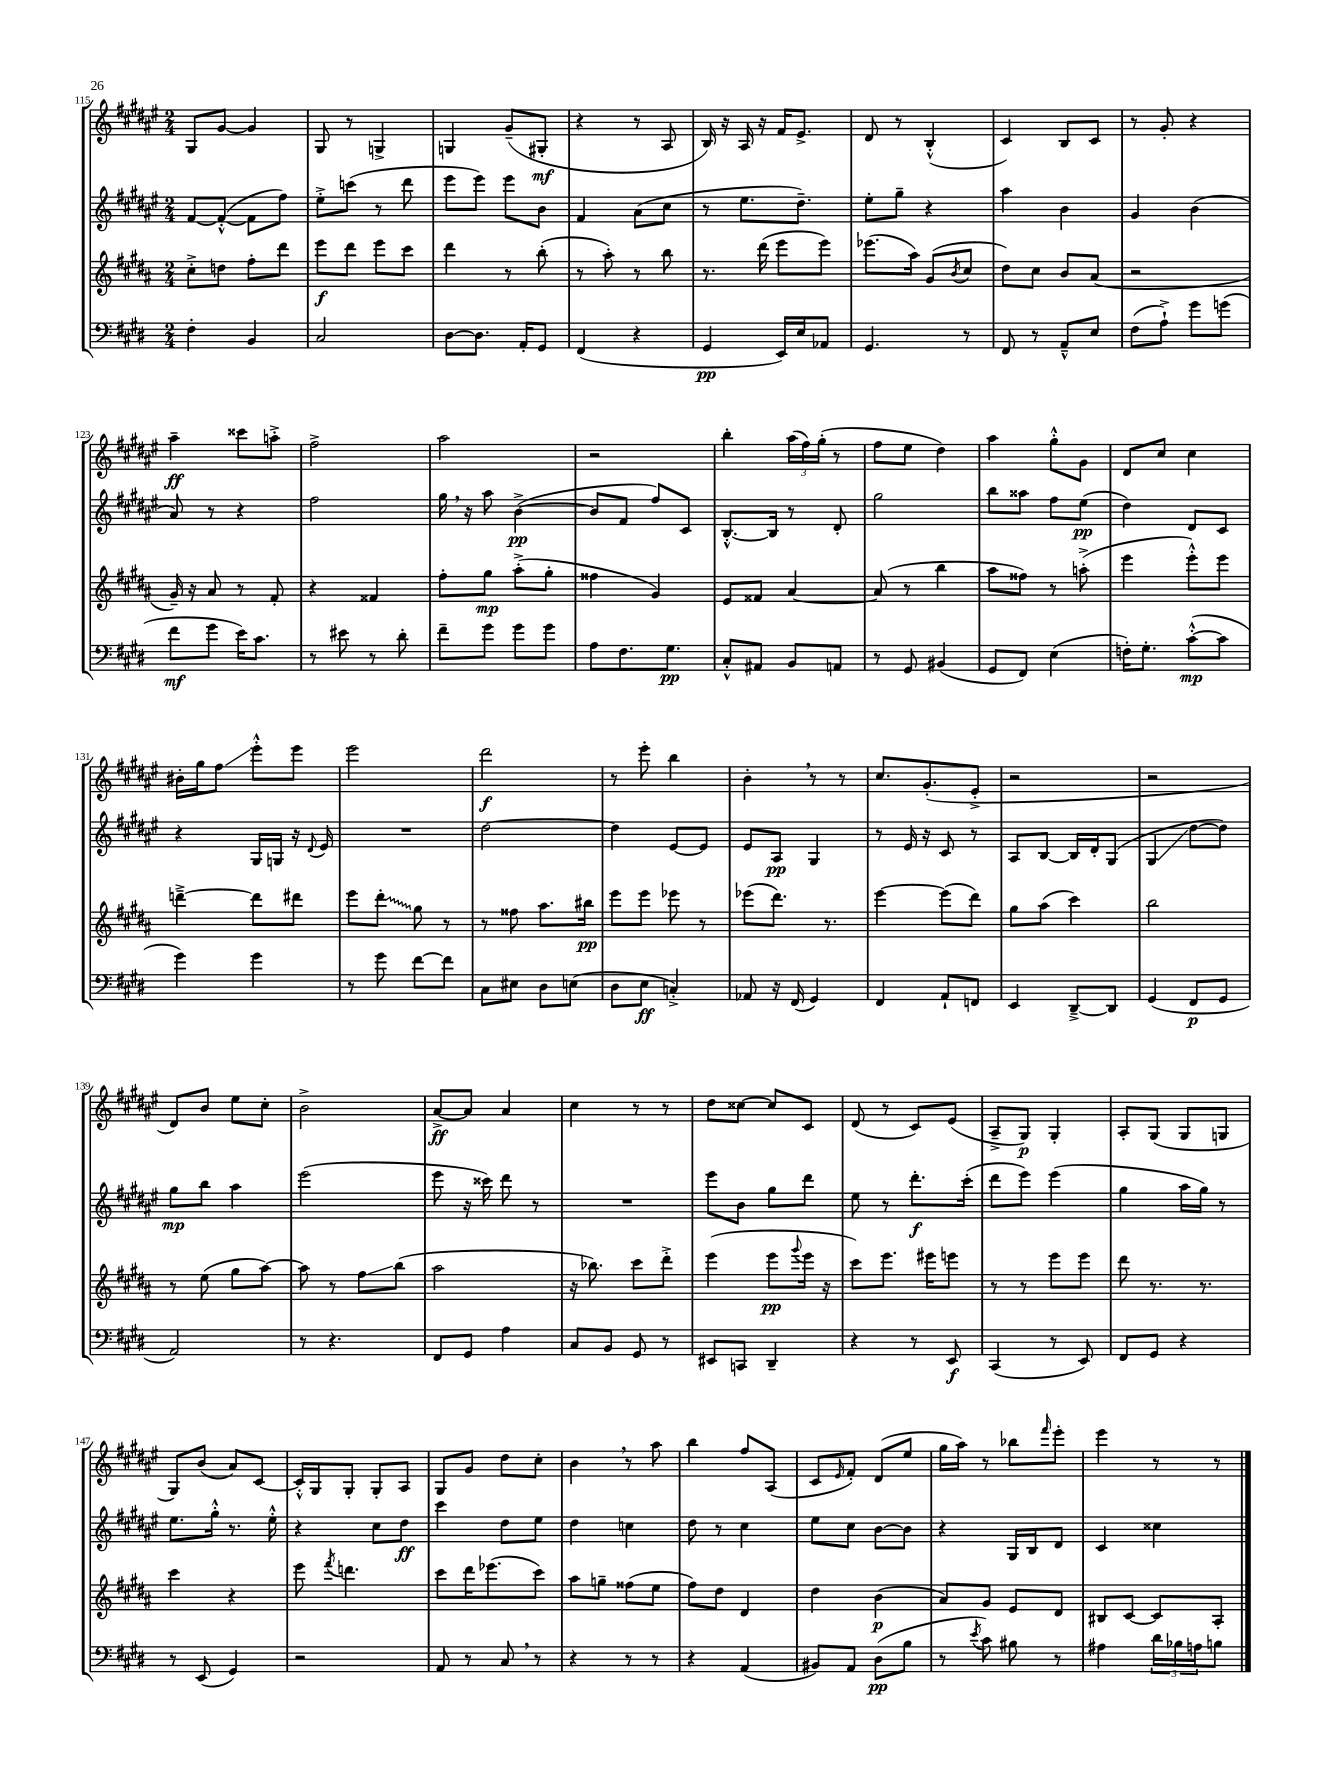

**kern	**kern	**kern	**kern
*staff4	*staff3	*staff2	*staff1
*clefF4	*clefG2	*clefG2	*clefG2
*k[f#c#g#d#]	*k[f#c#g#d#a#]	*k[f#c#g#d#a#e#]	*k[f#c#g#d#a#e#]
*M2/4	*M2/4	*M2/4	*M2/4
4F#'	8cc#'^	[8f#	8G#
.	8dd	(8f#'^^_	[8g#
4BB	8ff#'	8f#]	4g#]
.	8ddd#	8ff#)	.
=	=	=	=
2C#	8eee	8ee#'^	8G#
.	8ddd#	(8ccc	8r
.	8eee	8r	4G^
.	8ccc#	8ddd#	.
=	=	=	=
[8D#	4ddd#	8eee#	4G
8.D#]	.	8eee#)	.
.	8r	8eee#	(8g#~
16AA'	.	.	.
8GG#	(8bb'	8b	8G#'
=	=	=	=
(4FF#	8r	4f#	4r
.	8aa#')	.	.
4r	8r	(8a#	8r
.	8bb	8cc#	8A#
=	=	=	=
4GG#	8.r	8r	16B)
.	.	.	16r
.	.	8.ee#	16A#
.	(16ddd#	.	16r
16EE)	8eee	.	16f#
16E	.	8.dd#~)	8.e#^
8AA-	8eee)	.	.
=	=	=	=
4.GG#	(8.eee-	8ee#'	8d#
.	.	8gg#~	8r
.	16aa#)	.	.
.	(8g#	4r	(4B'^^
.	8qb	.	.
8r	8cc#	.	.
=	=	=	=
8FF#	8dd#)	4aa#	4c#)
8r	8cc#	.	.
8AA~^^	8b	4b	8B
8E	(8a#	.	8c#
=	=	=	=
(8F#	2r	4g#	8r
8A`^)	.	.	8g#'
8g#	.	(4b	4r
(8g	.	.	.
=	=	=	=
8f#	16g#~)	8a#)	4aa#~
.	16r	.	.
8g#	8a#	8r	.
16e)	8r	4r	8ccc##
8.c#	.	.	.
.	8f#'	.	8aa'^
=	=	=	=
8r	4r	2ff#	2ff#^
8e#	.	.	.
8r	4f##	.	.
8d#'	.	.	.
=	=	=	=
8f#~	8ff#'	16gg#	2aa#
.	.	16r	.
8g#	8gg#	8aa#	.
8g#	(8aa#'^	([4b^	.
8g#	8gg#'	.	.
=	=	=	=
8A	4ff##	8b]	2r
8.F#	.	8f#	.
.	4g#)	8ff#)	.
8.G#	.	.	.
.	.	8c#	.
=	=	=	=
8C#'^^	8e	[8.B'^^	4bb'
8AA#	8f##	.	.
.	.	16B]	.
8BB	[4a#	8r	(24aa#
.	.	.	24ff#)
.	.	.	(24gg#'
8AA	.	8d#'	8r
=	=	=	=
8r	(8a#]	2gg#	8ff#
8GG#	8r	.	8ee#
(4BB#	4bb	.	4dd#)
=	=	=	=
8GG#	8aa#	8bb	4aa#
8FF#)	8ff##)	8aa##	.
(4E	8r	8ff#	8gg#'^^
.	(8aa'^	(8ee#	8g#
=	=	=	=
16F')	4eee	4dd#)	8d#
8.G#'	.	.	.
.	.	.	8cc#
([8c#'^^	8eee'^^)	8d#	4cc#
8c#]	8eee	8c#	.
=	=	=	=
4g#)	[4ddd~^	4r	16b#'
.	.	.	16gg#
.	.	.	8ff#
4g#	8ddd]	16G#	8eee#'^^
.	.	16G	.
.	8ddd#	16r	8eee#
.	.	8qqd#	.
.	.	16e#	.
=	=	=	=
8r	8eee	2r	2eee#
8g#	8ddd#'	.	.
[8f#	8gg#	.	.
8f#]	8r	.	.
=	=	=	=
8C#	8r	[2dd#	2ddd#
8E#	8ff##	.	.
8D#	8.aa#	.	.
(8E	.	.	.
.	16bb#	.	.
=	=	=	=
8D#	8eee	4dd#]	8r
8E	8eee	.	8eee#'
4C'^)	8eee-	[8e#	4bb
.	8r	8e#]	.
=	=	=	=
8AA-	(8eee-	8e#	4b'
16r	8.ddd#)	8A#	.
(16FF#	.	.	.
4GG#)	.	4G#	8r
.	8.r	.	.
.	.	.	8r
=	=	=	=
4FF#	[4eee	8r	8.cc#
.	.	16e#	.
.	.	16r	(8.g#'
8AA`	(8eee]	8c#	.
8FF	8ddd#)	8r	8e#'^
=	=	=	=
4EE	8gg#	8A#	2r
.	(8aa#	[8B	.
[8DD#~^	4ccc#)	16B]	.
.	.	16d#'	.
8DD#]	.	(8G#	.
=	=	=	=
(4GG#	2bb	4G#	2r
8FF#	.	[8dd#	.
8GG#	.	8dd#])	.
=	=	=	=
2AA)	8r	8gg#	8d#)
.	(8ee	8bb	8b
.	8gg#	4aa#	8ee#
.	[8aa#)	.	8cc#'
=	=	=	=
8r	8aa#]	(2eee#	2b^
4.r	8r	.	.
.	8ff#	.	.
.	(8bb	.	.
=	=	=	=
8FF#	2aa#	8eee#	[8a#^
8GG#	.	16r	8a#]
.	.	16ccc##)	.
4A	.	8ddd#	4a#
.	.	8r	.
=	=	=	=
8C#	16r	2r	4cc#
.	8.bb-)	.	.
8BB	.	.	.
8GG#	8ccc#	.	8r
8r	8ddd#'^	.	8r
=	=	=	=
8EE#	(4eee	8eee#	8dd#
8CC	.	8b	[8cc##
4DD#~	8eee	8gg#	8cc##]
.	8qqggg#	.	.
.	16eee	8ddd#	8c#
.	16r	.	.
=	=	=	=
4r	8ccc#)	8ee#	(8d#
.	8.eee	8r	8r
8r	.	8.ddd#'	8c#)
.	16eee#	.	.
8EE	8eee	.	(8e#
.	.	(16ccc#'	.
=	=	=	=
(4CC#	8r	8ddd#	8A#~^
.	8r	8eee#)	8G#)
8r	8eee	(4eee#	4G#'
8EE)	8eee	.	.
=	=	=	=
8FF#	8ddd#	4gg#	8A#'
8GG#	8.r	.	(8G#
4r	.	16aa#	8G#
.	8.r	16gg#)	.
.	.	8r	8G
=	=	=	=
8r	4ccc#	8.ee#	8G#)
(8EE	.	.	(8b
.	.	16gg#'^^	.
4GG#)	4r	8.r	8a#)
.	.	.	[8c#
.	.	16ee#'^^	.
=	=	=	=
2r	8eee	4r	16c#'^^]
.	.	.	16G#
.	8qfff#	.	.
.	4.ddd	.	8G#'
.	.	8cc#	8G#'
.	.	8dd#	8A#
=	=	=	=
8AA	8ccc#	4ccc#	8G#
8r	16ddd#	.	8g#
.	(8.eee-	.	.
8C#	.	8dd#	8dd#
8r	8ccc#)	8ee#	8cc#'
=	=	=	=
4r	8aa#	4dd#	4b
.	8gg~	.	.
8r	(8ff##	4cc	8r
8r	8ee	.	8aa#
=	=	=	=
4r	8ff#)	8dd#	4bb
.	8dd#	8r	.
(4AA	4d#	4cc#	8ff#
.	.	.	(8A#
=	=	=	=
8BB#)	4dd#	8ee#	8c#
.	.	.	16qqe#
8AA	.	8cc#	8f#')
(8D#	(4b	[8b	(8d#
8B	.	8b]	8ee#
=	=	=	=
8r	8a#)	4r	16gg#
.	.	.	16aa#)
8qe	.	.	.
8c#)	8g#	.	8r
8B#	8e	16G#	8bb-
.	.	16B	.
.	.	.	16qqfff#
8r	8d#	8d#	8eee#'
=	=	=	=
4A#	8B#	4c#	4eee#
.	[8c#	.	.
24d#	8c#]	4cc##	8r
24B-	.	.	.
24A	.	.	.
8B	8A#'	.	8r
==	==	==	==
*-	*-	*-	*-
